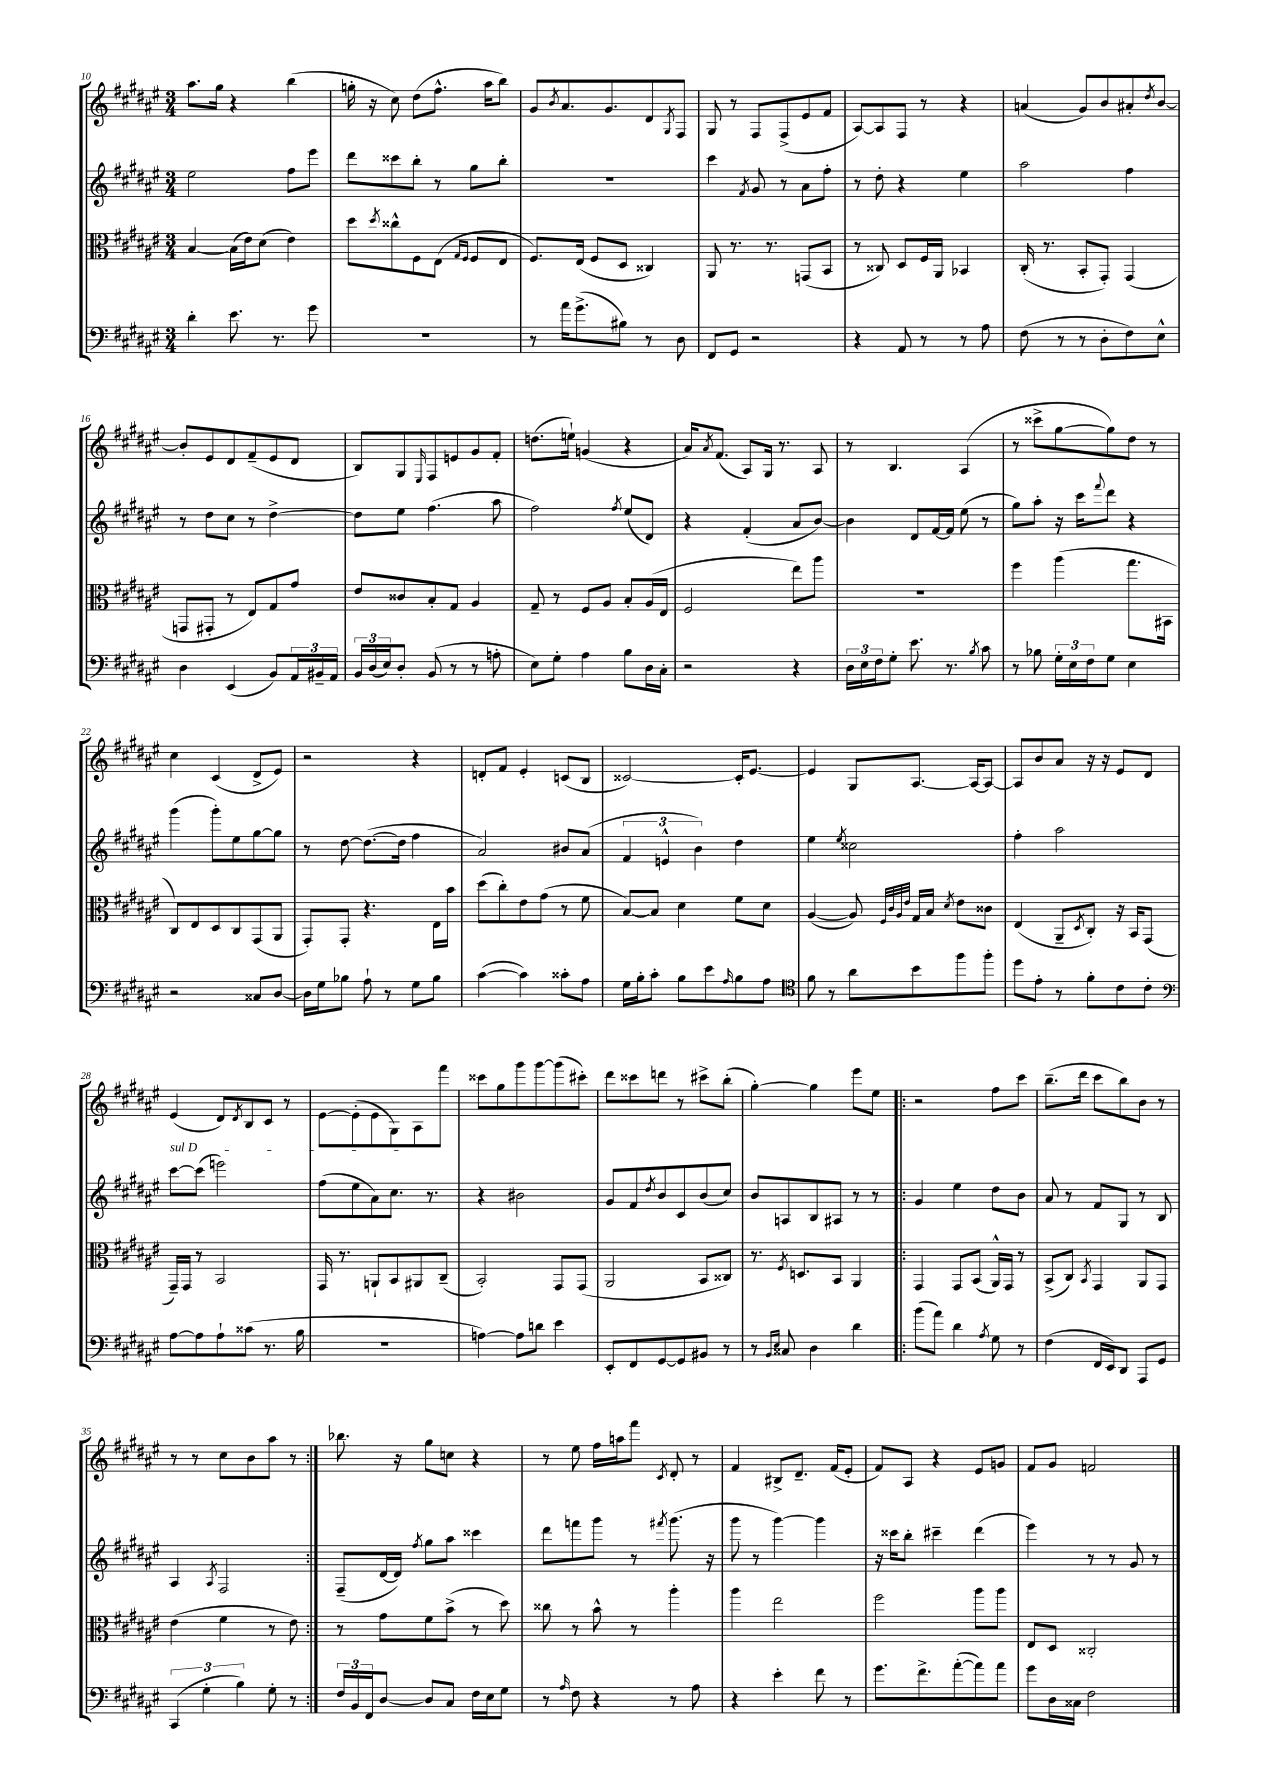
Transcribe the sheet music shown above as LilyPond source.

<<
\new StaffGroup <<
\new Staff = "s0" {
    \clef treble \key fis \major \numericTimeSignature \time 3/4
    ais''8. gis''16 r4 b''4( |
    g''16-. r16 cis''8) dis''8( fis''8.-^ ais''16 b''8) |
    gis'8 \acciaccatura { b'8 } ais'8. gis'8. dis'8 \acciaccatura { gis8 } fis8 |
    gis8 r8 fis8 fis8->( eis'8 fis'8 |
    ais8~) ais8 fis8 r8 r4 |
    a'4( gis'8) b'8 ais'8-. \acciaccatura { dis''8 } b'8~ |
    b'8-. eis'8 dis'8 fis'8--( eis'8 dis'8 |
    b8) gis8 \grace { eis16 } fis8 e'8 gis'8 fis'8-. |
    d''8.( e''16-!) g'4( r4 |
    ais'16) \acciaccatura { ais'8 } fis'8.( ais8) gis16 r8. ais8 |
    r8 b4. ais4( |
    r8 cisis'''8-> gis''8~ gis''8) dis''8 r8 |
    cis''4 cis'4( dis'8-> eis'8) |
    r2 r4 |
    d'8-. fis'8 eis'4-. c'8( b8 |
    cisis'2~) cisis'16-. eis'8.~ |
    eis'4 gis8 ais8.~ ais16~ ais8~ |
    ais8 b'8 ais'8 r16 r16 eis'8 dis'8 |
    eis'4( dis'8) \acciaccatura { dis'8 } b8 cis'8 r8 |
    eis'8~ eis'8-.( eis'8 gis8) ais8 fis'''8 |
    cisis'''8 gis''8 gis'''8 gis'''8~ gis'''8( cis'''8-.) |
    dis'''8 cisis'''8 d'''8 r8 cis'''8-> b''8-.( |
    gis''4~-.) gis''4 eis'''8 eis''8 |
    \repeat volta 2 { r2 fis''8 cis'''8 |
    b''8.--( dis'''16 cis'''8 b''8) b'8 r8 |
    r8 r8 cis''8 b'8 ais''8 r8 | }
    bes''8. r16 gis''8 c''8 r4 |
    r8 eis''8 fis''16 a''16 fis'''8 \acciaccatura { cis'8 } dis'8-. r8 |
    fis'4 bis8-> dis'8.-- fis'16( eis'8-. |
    fis'8) ais8 r4 eis'8 g'8 |
    fis'8 gis'8 f'2 \bar "|." |
}
\new Staff = "s1" {
    \clef treble \key fis \major \numericTimeSignature \time 3/4
    eis''2 fis''8 eis'''8 |
    dis'''8 cisis'''8 b''8-. r8 gis''8 b''8-. |
    R2. |
    cis'''4 \acciaccatura { fis'8 } gis'8 r8 ais'8 fis''8-. |
    r8 dis''8-. r4 eis''4 |
    ais''2 fis''4 |
    r8 dis''8 cis''8 r8 dis''4~-> |
    dis''8 eis''8 fis''4.( ais''8 |
    fis''2) \acciaccatura { fis''8 } eis''8( dis'8) |
    r4 fis'4-.( ais'8 b'8~) |
    b'4 dis'8 fis'16~ fis'16 eis''8( r8 |
    gis''8) ais''8-. r16 cis'''16 \appoggiatura { fis'''8 } dis'''8 r4 |
    gis'''4( gis'''8-.) eis''8 gis''8~ gis''8 |
    r8 dis''8~ dis''8.~( dis''16 fis''4 |
    ais'2) bis'8 ais'8( |
    \tuplet 3/2 { fis'4 e'4-^ b'4) } dis''4 |
    eis''4 \acciaccatura { eis''8 } cisis''2 |
    fis''4-. ais''2 |
    \once \override TextSpanner.bound-details.left.text = \markup { \italic "sul D" } cis'''8~\startTextSpan cis'''8( e'''2) |
    fis''8( eis''8 ais'8) cis''8.\stopTextSpan r8. |
    r4 bis'2 |
    gis'8 fis'8 \acciaccatura { dis''8 } b'8 cis'8 b'8( cis''8) |
    b'8 a8 b8 ais8 r8 r8 |
    \repeat volta 2 { gis'4 eis''4 dis''8 b'8 |
    ais'8 r8 fis'8 gis8 r8 b8 |
    ais4 \acciaccatura { ais8 } fis2 | }
    fis8--( dis'16~ dis'16) \acciaccatura { fis''8 } gis''8 ais''8 cisis'''4 |
    dis'''8 f'''8 gis'''8 r8 \acciaccatura { fis'''8 } gis'''8.( r16 |
    gis'''8 r8 gis'''4~) gis'''4 |
    r16 cisis'''16 b''8-. cis'''4-- dis'''4( |
    eis'''4) r8 r8 gis'8 r8 \bar "|." |
}
\new Staff = "s2" {
    \clef alto \key fis \major \numericTimeSignature \time 3/4
    b4~ b16( eis'16) dis'8( eis'4) |
    dis''8 \acciaccatura { dis''8 } cisis''8-^ fis8 eis8( \grace { gis16 fis16 } fis8 eis8 |
    fis8.) eis16( fis8 dis8 cisis4) |
    ais,8 r8. r8. g,8( b,8 |
    r8 cisis8) dis8 fis16 ais,16 bes,4 |
    cis16-.( r8. b,8-. gis,8-.) gis,4( |
    g,8 gis,8-. r8 eis8) gis8 gis'8 |
    eis'8 cisis'8 b8-. gis8 ais4 |
    gis8-- r8 fis8 ais8 b8-. ais16( eis16 |
    fis2 eis''8) ais''8 |
    R2. |
    fis''4 ais''4( gis''8. bis,16 |
    cis8) eis8 dis8 cis8 gis,8( ais,8 |
    gis,8-.) gis,8-. r4. eis16 b'16 |
    dis''8( cis''8-.) eis'8 gis'8( r8 fis'8 |
    b8~) b8 dis'4 fis'8 dis'8 |
    ais4~( ais8) \grace { fis32 cis'32 ais32 eis'32 } gis16 b16 \acciaccatura { dis'8 } eis'8 cisis'8 |
    eis4( ais,8-- \acciaccatura { dis8 } cis8-.) r16 b,16 gis,8( |
    gis,16--) gis,16 r8 b,2 |
    gis,16 r8. a,8-! b,8 ais,8 cis8--( |
    b,2-.) gis,8 gis,8( |
    ais,2 b,8 cisis8) |
    r8. \acciaccatura { fis8 } d8. b,8 ais,4 |
    \repeat volta 2 { gis,4 gis,8 b,8( ais,16-^) gis,16 r8 |
    b,8->( cis8) \acciaccatura { b,8 } gis,4 ais,8 gis,8 |
    eis'4( fis'4 r8 eis'8) | }
    r8 gis'8 fis'8 b'8->( r8 dis''8) |
    cisis''8 r8 b'8-^ r8 ais''4-. |
    ais''4 eis''2 |
    fis''2 ais''8 ais''8 |
    eis8 dis8 cisis2-. \bar "|." |
}
\new Staff = "s3" {
    \clef bass \key fis \major \numericTimeSignature \time 3/4
    dis'4-. eis'8. r8. gis'8 |
    R2. |
    r8 ais'16 gis'8.->( bis8) r8 dis8 |
    fis,8 gis,8 r2 |
    r4 ais,8 r8 r8 ais8 |
    fis8( r8 r8 dis8-. fis8) eis8-^ |
    dis4 eis,4( b,8) \tuplet 3/2 { ais,16 bis,16-- ais,16 } |
    \tuplet 3/2 { b,16 dis16( eis16) } dis8-. b,8( r8 r8 a8-. |
    eis8) gis8-. ais4 b8 dis16 cis16-. |
    r2 r4 |
    \tuplet 3/2 { dis16 eis16 fis16 } gis8-. eis'8. r8. \acciaccatura { b8 } cis'8 |
    r8 bes8 \tuplet 3/2 { gis16-. eis16 fis16 } gis8 eis4 |
    r2 cisis8 dis8~ |
    dis16 gis16 bes8 ais8-! r8 gis8 bes8 |
    cis'4~( cis'4) cisis'8-. ais8 |
    gis16 b16-. cis'8-. b8 eis'8 \grace { ais16 } b8 ais8 |
    \clef tenor fis'8 r8 ais'8 b'8 fis''8 fis''8-. |
    dis''8 eis'8-. r8 fis'8-. cis'8 cis'8-. |
    \clef bass ais8~ ais8 ais8-! cisis'8( r8. b16 |
    R2. |
    a4~) a8 d'8 eis'4 |
    eis,8-. fis,8 gis,8~ gis,8 bis,8 r8 |
    r8 \grace { b,16 eis16 } cisis8 dis4 dis'4 |
    \repeat volta 2 { b'8( ais'8) dis'4 \acciaccatura { ais8 } gis8 r8 |
    fis4( fis,16 eis,16) dis,8 ais,,8 gis,8 |
    \tuplet 3/2 { cis,4( gis4-. b4) } gis8-. r8 | }
    \tuplet 3/2 { fis16 b,16 fis,16 } dis8~ dis8 cis8 fis16 eis16 gis8 |
    r8 \grace { ais16 } fis8 r4 r8 ais8 |
    r4 eis'4-. fis'8 r8 |
    gis'8. fis'8.-> ais'8~-.( ais'8) ais'8 |
    gis'8 dis16 cisis16 fis2 \bar "|." |
}
>>
>>
\layout { \context { \Score currentBarNumber = #10 } }
